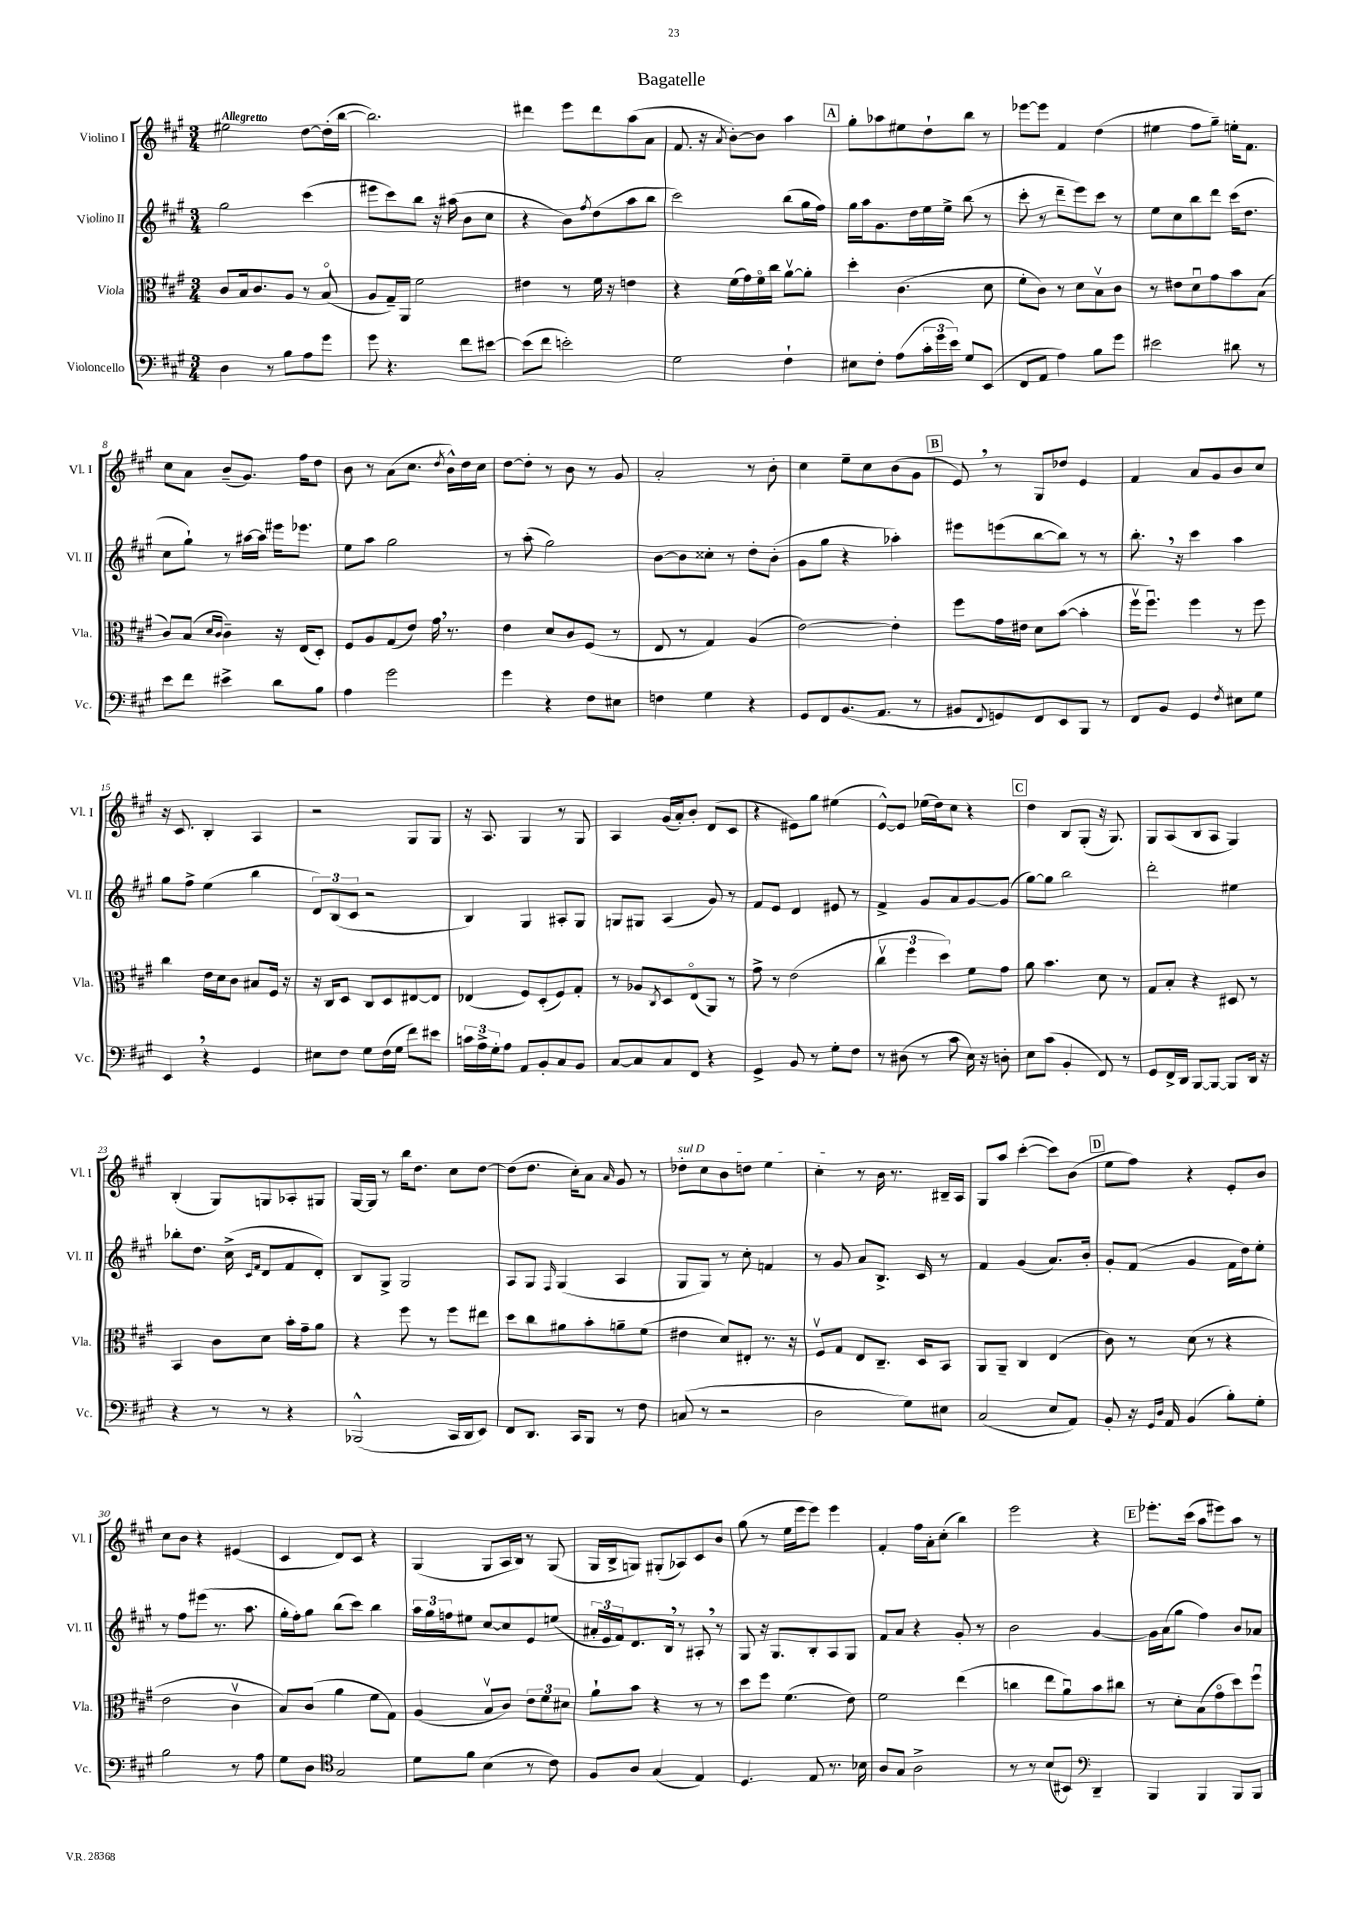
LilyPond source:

\header { title = "Bagatelle" }
<<
\new StaffGroup <<
\new Staff = "s0" \with { instrumentName = "Violino I" shortInstrumentName = "Vl. I" } {
    \clef treble \key a \major \numericTimeSignature \time 3/4 \tempo "Allegretto"
    eis''2 d''8~ d''16-.( b''16~ |
    b''2.) |
    dis'''4 e'''8 dis'''8 a''8( a'8 |
    fis'8. r16 \acciaccatura { a'8 } b'8~-.) b'8 a''4 |
    \mark \markup { \box "A" } gis''8-. aes''8 eis''8 d''8-! b''8 r8 |
    ees'''8~ ees'''8 fis'4 d''4( |
    eis''4 fis''8 gis''8--) e''16-. fis'8. |
    cis''8 a'8 b'8--( gis'8.) fis''16 d''8 |
    b'8 r8 a'8( cis''8. \acciaccatura { d''8 } b'16-^) d''16 cis''16 |
    d''8~ d''8-. r8 b'8 r8 gis'8 |
    a'2-. r8 b'8-. |
    cis''4 e''8-- cis''8 b'8( gis'8 |
    \mark \markup { \box "B" } e'8) \breathe r8 gis8 des''8 e'4 |
    fis'4 a'8 gis'8 b'8 cis''8 |
    r16 cis'8. b4-. a4 |
    r2 gis8 gis8 |
    r16 a8. gis4 r8 gis8 |
    a4 gis'16( a'16-.) b'8-. d'8( cis'8 |
    r4 eis'8) gis''8 eis''4( |
    e'8~-^) e'8 ees''16( d''16) cis''8 r4 |
    \mark \markup { \box "C" } d''4 b8 gis8-.( r16 gis8.) |
    gis8 a8( b8 a8 gis4) |
    b4-.( gis8) g8 aes8-. gis8 |
    gis16~ gis16 r8 b''16 d''8. cis''8 d''8~ |
    d''8( d''8. cis''16-.) a'8 \grace { a'16 } gis'8 r8 |
    \once \override TextSpanner.bound-details.left.text = \markup { \italic "sul D" } des''8-.\startTextSpan cis''8 b'8 d''8 e''4 |
    cis''4-.\stopTextSpan r8 b'16 r8. bis16-- a16 |
    gis8 a''8 cis'''4~-.( cis'''8) b'8( |
    \mark \markup { \box "D" } e''8 fis''8) r4 e'8-. b'8 |
    cis''8 b'8 r4 eis'4( |
    cis'4 d'8) cis'8 r4 |
    gis4( gis8 a16 b16) r8 gis8( |
    gis16 b16-> g8) gis8-.( aes8) cis'8 b'8 |
    gis''8( r8 e''16 e'''16 e'''8) e'''4 |
    fis'4-. fis''16 a'16-. cis''8-.( b''4) |
    e'''2 r4 |
    \mark \markup { \box "E" } ees'''8.-. cis'''16( a''8 eis'''8) a''8 r8 \bar "|." |
}
\new Staff = "s1" \with { instrumentName = "Violino II" shortInstrumentName = "Vl. II" } {
    \clef treble \key a \major \numericTimeSignature \time 3/4
    gis''2 cis'''4( |
    eis'''8 cis'''8) b''8 r16 ais''16( b'8 cis''8 |
    r4 b'8) \acciaccatura { fis''8 } d''8( a''8 b''8 |
    cis'''2) b''8( gis''16 fis''16) |
    \mark \markup { \box "A" } gis''16 a''16 gis'8. d''16 e''16 e''16-> b''8( r8 |
    cis'''8-. r8 d'''8-- e'''8) cis'''8 r8 |
    e''8 cis''8 b''8 d'''8 cis'''16( d''8. |
    cis''8 gis''8-!) r8 ais''16~ ais''16 eis'''16 ees'''8. |
    e''8 a''8 gis''2 |
    r8 a''8-.( gis''2) |
    b'8~ b'8 cisis''8-. r8 d''8-. b'8-.( |
    gis'8 gis''8 r4 aes''4-.) |
    \mark \markup { \box "B" } eis'''8 e'''8( b''8~ b''8) r8 r8 |
    b''8.-. \breathe r16 cis'''4 a''4 |
    gis''8 fis''8-> e''4( b''4 |
    \tuplet 3/2 { d'8) b8( cis'8 } r2 |
    b4) gis4 ais8-. gis8 |
    g8 gis8 a4( gis'8) r8 |
    fis'8 e'8 d'4 eis'8 r8 |
    fis'4-> gis'8 a'8 gis'8~ gis'8( |
    \mark \markup { \box "C" } gis''8~) gis''8 b''2 |
    d'''2-. eis''4 |
    bes''8-. d''8. cis''16->( \grace { cis'16 fis'16 } d'8 fis'8 d'8-.) |
    b8 gis8-> gis2 |
    a8 gis8 \grace { fis16 } gis4( a4 |
    gis8 gis8) r8 cis''8-. f'4 |
    r8 gis'8 a'8 b8.-> cis'16 r8 |
    fis'4 gis'4( a'8.) b'16-. |
    \mark \markup { \box "D" } gis'8-. fis'8( gis'4 fis'16 d''16) e''8-. |
    r8 fis''8 eis'''8( r8. a''8. |
    gis''16-. fis''16-.) gis''8 b''8( cis'''8) b''4 |
    \tuplet 3/2 { a''16 gis''16 f''16 } eis''8 cis''8~ cis''8 e'8 e''8( |
    \tuplet 3/2 { ais'16-. e'16 fis'16) } d'8. b16 \breathe r8 ais8-. \breathe r8 |
    gis8 r16 gis8. b8-. a8 gis8 |
    fis'8 a'8 r4 gis'8-. r8 |
    b'2 gis'4~ |
    \mark \markup { \box "E" } gis'16 a'16( gis''8 fis''4) b'8 aes'8 \bar "|." |
}
\new Staff = "s2" \with { instrumentName = "Viola" shortInstrumentName = "Vla." } {
    \clef alto \key a \major \numericTimeSignature \time 3/4
    cis'8 b16 cis'8. a8 r8 b8\flageolet( |
    a8 gis16--) a,16 fis'2 |
    eis'4 r8 fis'16 r16 e'4 |
    r4 fis'16( gis'16) fis'16\flageolet cis''16 a'8~\upbow a'8-. |
    \mark \markup { \box "A" } d''4-. cis'4.( d'8 |
    fis'8-. cis'8) r8 d'8 b8\upbow cis'8 |
    r8 eis'8 d'8\downbow gis'8 b'8 b8( |
    cis'8) b8( \grace { d'16 cis'16 } cis'4--) r16 e16( d8-.) |
    fis8 a8 gis8( e'8) gis'16 \breathe r8. |
    e'4 d'8 cis'8 fis8( r8 |
    e8 r8 gis4) a4( |
    e'2~) e'4-. |
    \mark \markup { \box "B" } fis''8 gis'16 eis'16 d'8 b'8~( b'4-. |
    fis''16\upbow fis''8.\downbow) fis''4 r8 fis''8 |
    cis''4 e'16 d'16 cis'8 bis8 fis16 r16 |
    r16 cis16 d8 cis8 d8 eis8~ eis8 |
    ees4( fis8) d8-.( fis8) gis8-. |
    r8 aes8 \acciaccatura { cis8 } d8 e8\flageolet( a,8) r8 |
    gis'8-> r8 e'2( |
    \tuplet 3/2 { cis''4\upbow fis''4 d''4) } fis'8 gis'8 |
    \mark \markup { \box "C" } a'8 b'4. d'8 r8 |
    gis8 b8-. r4 dis8 r8 |
    b,4 cis'8 d'8 b'16-. gis'16-- a'8 |
    r4 fis''8 r8 fis''8 eis''8 |
    d''8 cis''8 ais'8 b'8-. a'8-- fis'8( |
    eis'4 d'8) eis8-. r8. r16 |
    fis8\upbow gis8 e8 cis8.-- d16 b,8 |
    a,8 a,8-- cis4 e4( |
    \mark \markup { \box "D" } cis'8) r8 d'8( r8 r4 |
    e'2 cis'4\upbow |
    b8) cis'8( a'4 fis'8 gis8) |
    a4( b8\upbow cis'8) \tuplet 3/2 { e'8 fis'8 dis'8 } |
    a'8-! b'8 r4 r8 r8 |
    d''8 fis''8 fis'4.( e'8) |
    fis'2 e''4( |
    c''4 e''8 a'8\downbow) b'8 cis''8 |
    \mark \markup { \box "E" } r8 d'8-. b8( gis'8\flageolet d''8) fis''8\downbow \bar "|." |
}
\new Staff = "s3" \with { instrumentName = "Violoncello" shortInstrumentName = "Vc." } {
    \clef bass \key a \major \numericTimeSignature \time 3/4
    d4 r8 b8 a8 gis'8 |
    gis'8 r4. fis'8 eis'8~ |
    eis'8( fis'8 e'2-.) |
    gis2 fis4-! |
    \mark \markup { \box "A" } eis8 fis8-. a8( \tuplet 3/2 { cis'16-. gis'16 e'16) } gis8 e,8( |
    fis,8 a,8 a4) b8 gis'8 |
    eis'2 dis'8 r8 |
    e'8 fis'8 eis'4-> d'8 b8 |
    a4 gis'2 |
    gis'4 r4 fis8 eis8 |
    f4 gis4 r4 |
    gis,8 fis,8 b,8.( a,8. r8 |
    \mark \markup { \box "B" } bis,8 \appoggiatura { fis,8 } g,8) fis,8 e,8 b,,8 r8 |
    fis,8 b,8 gis,4 \acciaccatura { fis8 } eis8 gis8 |
    e,4 \breathe r4 gis,4 |
    eis8 fis8 gis8 fis16( gis16 fis'8) eis'8 |
    \tuplet 3/2 { c'16 a16-> gis16-. } a8 a,8 b,8-. cis8 b,8 |
    cis8~ cis8 cis8 fis,8 r4 |
    gis,4-> b,8 r8 gis8-. fis8 |
    r8 dis8( r8 cis'8 e16) r16 d8-. |
    \mark \markup { \box "C" } e8 cis'8( b,4-. fis,8) r8 |
    gis,8 fis,16-> d,16 b,,8~ b,,8~ b,,8 d,16 r16 |
    r4 r8 r8 r4 |
    bes,,2-^( cis,16 d,16 e,8) |
    fis,8 d,8. cis,16 b,,8 r8 fis8 |
    c8( r8 r2 |
    d2 gis8) eis8 |
    cis2( e8 a,8) |
    \mark \markup { \box "D" } b,8-. r16 \grace { gis,16 d16 } a,16 b,4( b8-.) gis8-. |
    b2 r8 a8 |
    gis8 d8 \clef tenor gis2 |
    d'8 fis'8 b4( r8 cis'8) |
    fis8 a8 gis4( e4) |
    d4. e8 r8. bes16 |
    a8 gis8 a2-> |
    r8 r8 b8( bis,8) \clef bass d,4-- |
    \mark \markup { \box "E" } b,,4 b,,4 b,,8 b,,8 \bar "|." |
}
>>
>>
